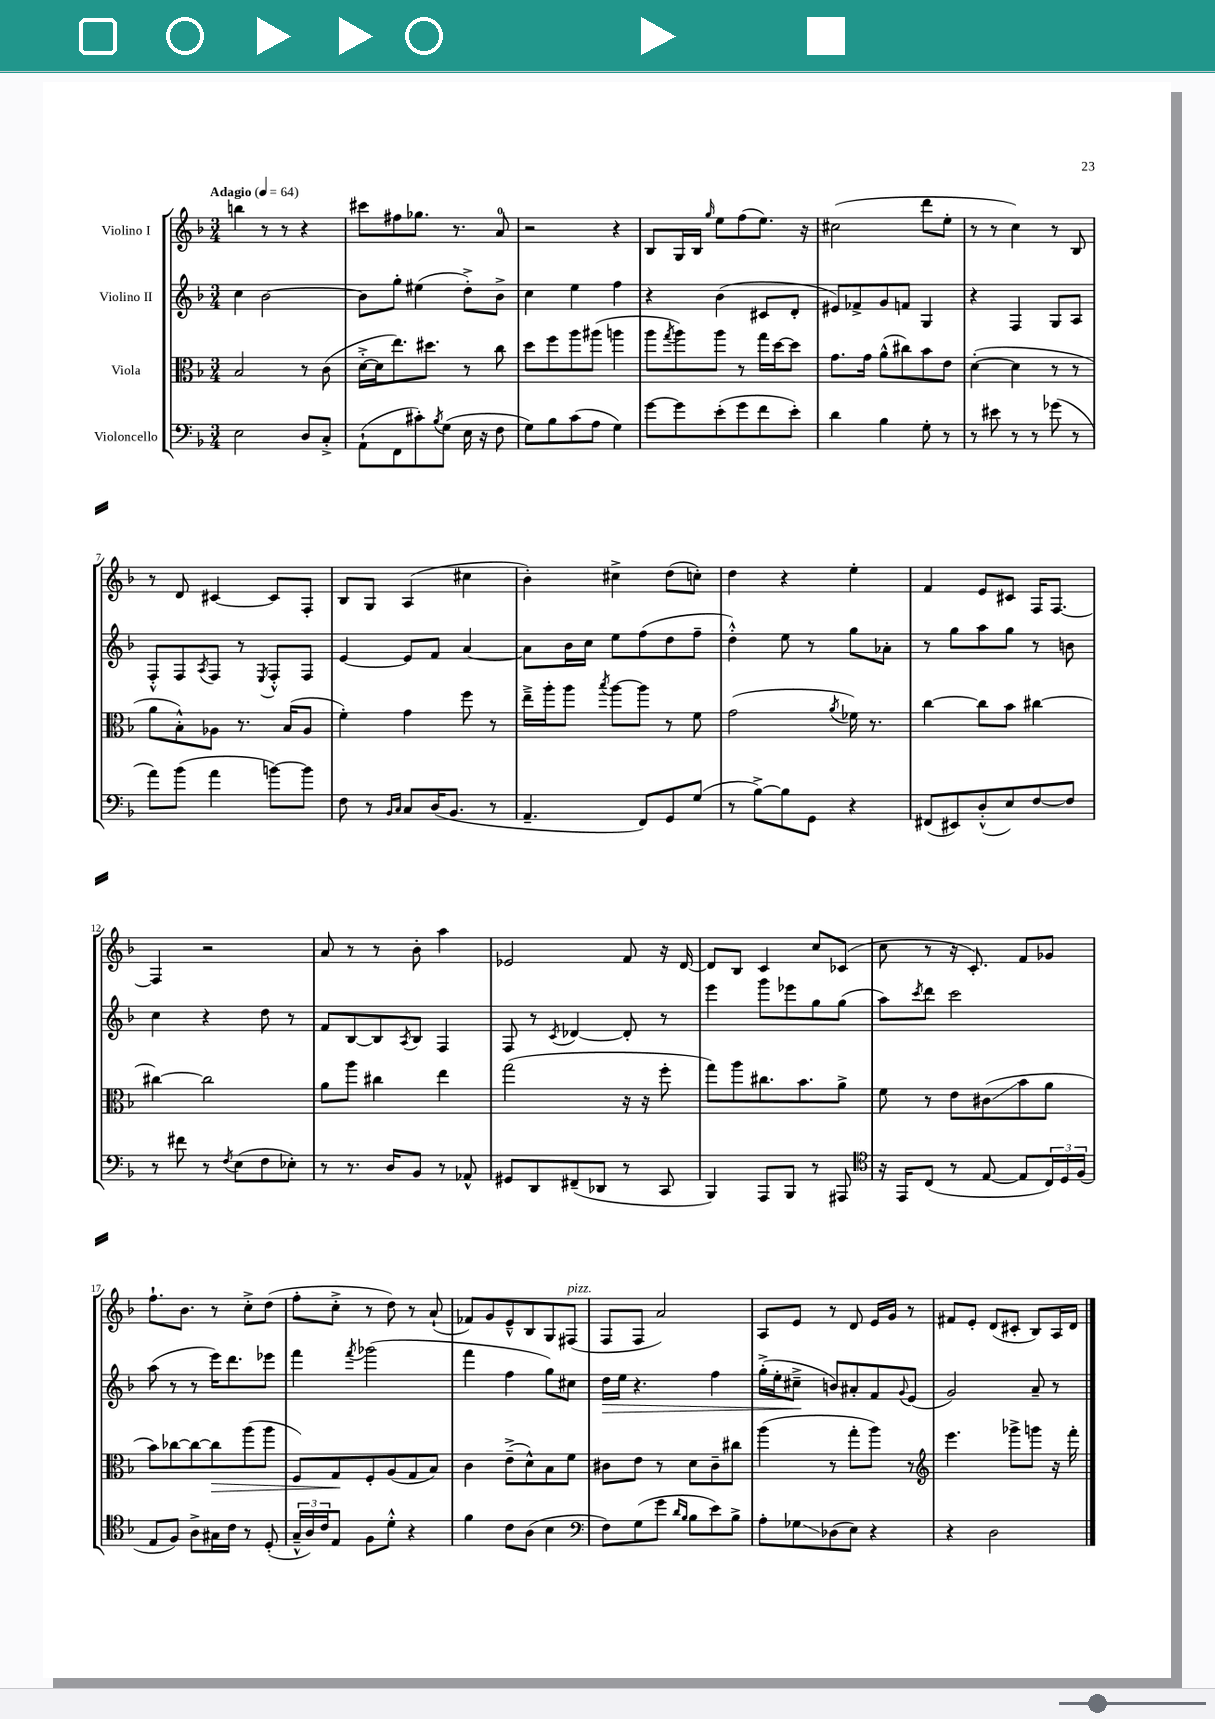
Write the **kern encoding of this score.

**kern	**kern	**kern	**kern
*staff4	*staff3	*staff2	*staff1
*clefF4	*clefC3	*clefG2	*clefG2
*k[b-]	*k[b-]	*k[b-]	*k[b-]
*M3/4	*M3/4	*M3/4	*M3/4
*MM64	*MM64	*MM64	*MM64
2E	2B-	4cc	4bb
.	.	[2b-	8r
.	.	.	8r
8D	8r	.	4r
8C'^	(8c	.	.
=	=	=	=
(8AA`	[16d'^	8b-]	8ccc#
.	16d]	.	.
8FF	8.ee)	8gg'	8ff#
8c#')	.	(4ee#	8.gg-
.	8.dd#	.	.
8qB-	.	.	.
(8G	.	.	.
.	.	.	8.r
16E	8r	8dd'^)	.
16r	.	.	.
8F	8cc	8b-^	8a
=	=	=	=
8G)	8dd	4cc	2r
8B-	8ff	.	.
(8c	8aa	4ee	.
8A	(8aa#	.	.
4G)	4aa	4ff	4r
=	=	=	=
[8g	8aa	4r	8B-
.	8qgg	.	.
8g]	8aa)	.	16G
.	.	.	16B-
.	.	.	16qqgg
(8e'	8aa	(4b-	8ee
8g	8r	.	(8ff
8f	16gg	8c#	8.ee)
.	[16dd	.	.
8e')	8dd]	8d'	.
.	.	.	16r
=	=	=	=
4d	8.g	8e#)	(2cc#
.	.	8f-^	.
.	16g	.	.
4B-	(8a^^	8g	.
.	8cc#)	8f	.
8G'	8b-	4G	8ddd
8r	8e	.	8ee'
=	=	=	=
8r	([4d'	4r	8r
8e#	.	.	8r
8r	4d]	4F	4cc)
8r	.	.	.
(8g-	8r	8G	8r
8r	8r	8A	8B-
=	=	=	=
8a)	8a	8F'^^	8r
(8b-	8B-'^^)	8F	8d
.	.	8qA	.
4a	8A-	8F	[4c#
.	8.r	8r	.
.	.	8qE	.
[8b)	.	8F'^^	8c#]
.	(16B-	.	.
8b]	8A-	8F	8F'
=	=	=	=
8F	4f')	[4e	8B-
8r	.	.	8G
16qqBB-	.	.	.
16qqC	.	.	.
8C	4g	8e]	(4A
(16D	.	8f	.
8.BB-	.	.	.
.	8ff	[4a	4cc#
8r	8r	.	.
=	=	=	=
4.AA~	16ee~^	8a]	4b-')
.	16aa'	.	.
.	8aa	16b-	.
.	.	16cc	.
.	8qbb-	.	.
.	[8aa	8ee	4cc#^
8FF)	8aa]	(8ff	.
8GG	8r	8dd	(8dd
(8G	8f	8ff~	8cc')
=	=	=	=
8r	(2g	4dd'^^)	4dd
[8B-^)	.	.	.
8B-]	.	8ee	4r
8GG	.	8r	.
.	8qa	.	.
4r	16f-)	8gg	4ee'
.	8.r	.	.
.	.	8a-'	.
=	=	=	=
(8FF#	[4cc	8r	4f
8EE#)	.	8gg	.
(8D'^^	8cc]	8aa	8e
8E)	8b-	8gg	8c#
[8F	[4cc#	8r	16F
.	.	.	[8.F
8F]	.	8b	.
=	=	=	=
8r	4cc#_	4cc	4F]
8f#	.	.	.
8r	2cc#]	4r	2r
8qF	.	.	.
(8E	.	.	.
8F	.	8dd	.
8E-')	.	8r	.
=	=	=	=
8r	8a	8f	8a
8.r	8aa	[8B-	8r
.	4cc#	8B-]	8r
16D	.	.	.
.	.	8qA	.
8BB-	.	8B-	8b-'
8r	4ee	4F	4aa
8AA-^^	.	.	.
=	=	=	=
8GG#	(2gg	8F	2e-
8DD	.	8r	.
.	.	8qc	.
(8FF#~	.	[4d-	.
8DD-	.	.	.
8r	16r	8d-']	8f
.	16r	.	.
8CC	8ff'	8r	16r
.	.	.	[16d
=	=	=	=
4BBB-)	8gg)	4eee	8d]
.	8aa	.	8B-
8AAA	8.cc#	8ggg	4c
8BBB-	.	8eee-	.
.	8.b-	.	.
8r	.	8gg	8cc
8AAA#	8a^	(8gg	(8c-
=	=	=	=
*clefC4	*	*	*
16r	8f	8aa)	8cc
16EE	.	.	.
.	.	8qccc	.
(8C	8r	8ddd	8r
8r	8e	2ccc	16r
.	.	.	8.c')
[8E	(8c#	.	.
8E]	8b-	.	8f
24C)	8a	.	8g-
24D	.	.	.
(24F	.	.	.
=	=	=	=
8E	8b-)	(8aa	8.ff`
8F)	[8cc-	8r	.
.	.	.	8.b-
8A^	8cc-_	8r	.
16G#	8cc-]	16eee)	8r
16c	.	8.ddd	.
8r	(8aa	.	8cc'^
(8D'	8aa	8eee-	(8dd
=	=	=	=
24G~^^	8F)	4fff	8ff'
24A)	.	.	.
24c	.	.	.
8E	8G	.	8cc'^
.	.	8qfff	.
8F	8F'	(2ggg-	8r
8d'^^	(8A	.	8dd)
4r	8G	.	8r
.	8B-)	.	(8a`
=	=	=	=
4f	4c	4fff	8f-)
.	.	.	8g
8c	(8e~^	4ff	8e~^^
(8A	8d^^)	.	8B-
4B-	8B-	8gg)	8G
.	8f	8cc#	(8F#
=	=	=	=
*clefF4	*	*	*
8F)	8c#	16dd	8F
.	.	16ee	.
(8G	8e	4.r	8F
8g	8r	.	2a)
16qqd	.	.	.
16qqB-	.	.	.
8B-	8d	.	.
8e)	8c#~	4ff	.
8B-^	8cc#	.	.
=	=	=	=
8A'	(4aa	(16gg'^	8A
.	.	16ee'	.
8G-	.	8cc#~^	8e
(8D-	8r	8b)	8r
8E)	8gg'	8a#'	8d
4r	8aa)	8f	16e
.	.	.	16g
.	.	8qqg	.
.	8r	(8e	8r
=	=	=	=
*	*clefG2	*	*
4r	4.eee	2g)	8f#
.	.	.	8e'
2D	.	.	(8d
.	8ggg-^	.	8c#'
.	8ggg	8a~	8B-)
.	16r	8r	16A
.	16fff'	.	16d
==	==	==	==
*-	*-	*-	*-
